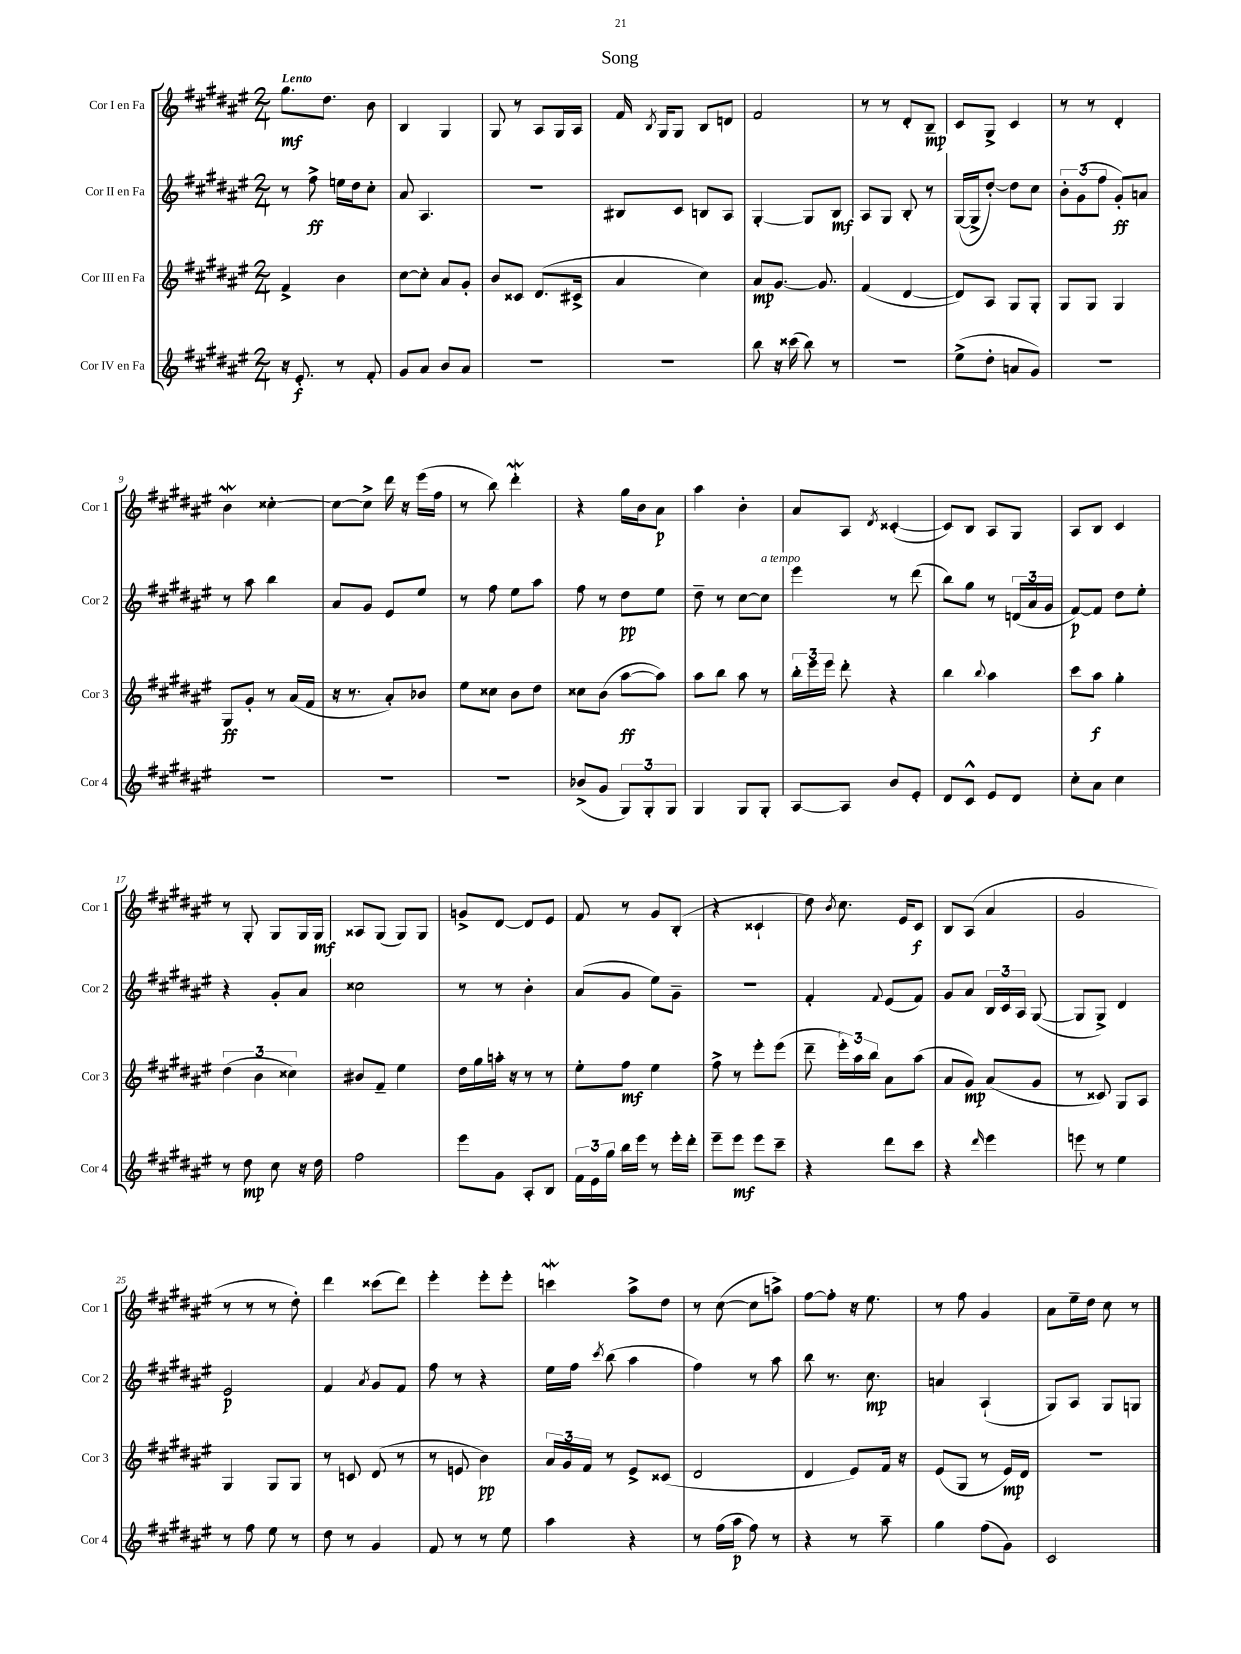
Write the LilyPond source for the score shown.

\header { title = "Song" }
<<
\new StaffGroup <<
\new Staff = "s0" \with { instrumentName = "Cor I en Fa" shortInstrumentName = "Cor 1" } {
    \clef treble \key fis \major \numericTimeSignature \time 2/4 \tempo "Lento"
    \autoBeamOff gis''8.[\mf dis''8.] b'8 |
    b4 gis4 |
    gis8 r8 ais8[ gis16 ais16] |
    fis'16 \acciaccatura { b8 } gis16[ gis8] b8[ d'8] |
    fis'2 |
    r8 r8 dis'8[-. b8]--\mp |
    cis'8[ gis8]-> cis'4 |
    r8 r8 dis'4-. |
    b'4\mordent cisis''4~-. |
    cisis''8[~ cisis''8]-> dis'''16 r16 eis'''16[( fis''16] |
    r8 b''8) dis'''4-.\mordent |
    r4 gis''16[ b'16 ais'8]\p |
    ais''4 b'4-. |
    ais'8[ ais8] \acciaccatura { dis'8 } cisis'4~-.( |
    cisis'8[) b8] ais8[ gis8] |
    ais8[ b8] cis'4 |
    r8 gis8-. gis8[ gis16 gis16]\mf |
    aisis8[ gis8]( gis8[) gis8] |
    g'8[-> dis'8]~ dis'8[ eis'8] |
    fis'8 r8 gis'8[ b8]-.( |
    r4 cisis'4-! |
    dis''8) \acciaccatura { b'8 } cis''8. eis'16[ cis'8]\f |
    b8[ ais8]( ais'4 |
    gis'2 |
    r8 r8 r8 dis''8-.) |
    dis'''4 cisis'''8[( dis'''8]) |
    eis'''4-. eis'''8[-. eis'''8]-. |
    c'''4\mordent ais''8[-> dis''8] |
    r8 cis''8~( cis''8[ a''8]->) |
    fis''8[~ fis''8]-. r16 eis''8. |
    r8 fis''8 gis'4 |
    ais'8[ eis''16-- dis''16] cis''8 r8 \bar "|." |
}
\new Staff = "s1" \with { instrumentName = "Cor II en Fa" shortInstrumentName = "Cor 2" } {
    \clef treble \key fis \major \numericTimeSignature \time 2/4
    \autoBeamOff r8 fis''8->\ff e''16[ dis''16 cis''8]-. |
    ais'8 ais4. |
    r2 |
    bis8[ cis'8] b8[ ais8] |
    gis4~-. gis8[ b8]\mf |
    ais8[ gis8] b8-. r8 |
    gis16[~( gis16-> dis''8]~-.) dis''8[ cis''8] |
    \tuplet 3/2 { b'8[-. gis'8( fis''8] } gis'8[-.\ff) a'8] |
    r8 ais''8 b''4 |
    ais'8[ gis'8] eis'8[ eis''8] |
    r8 fis''8 eis''8[ ais''8] |
    fis''8 r8 dis''8[\pp eis''8] |
    dis''8-- r8 cis''8[~ cis''8]^\markup { \italic "a tempo" } |
    eis'''4 r8 dis'''8( |
    b''8[) gis''8] r8 \tuplet 3/2 { d'16[( ais'16 gis'16] } |
    fis'8[~\p) fis'8] dis''8[ eis''8]-. |
    r4 gis'8[-. ais'8] |
    cisis''2 |
    r8 r8 b'4-. |
    ais'8[( gis'8] eis''8[) gis'8]-- |
    r2 |
    fis'4-. \appoggiatura { fis'8 } eis'8[( fis'8]) |
    gis'8[ ais'8] \tuplet 3/2 { b16[ cis'16 ais16] } gis8~( |
    gis8[ gis8]->) dis'4 |
    eis'2\p |
    fis'4 \acciaccatura { ais'8 } gis'8[ fis'8] |
    fis''8 r8 r4 |
    eis''16[ fis''16] \acciaccatura { cis'''8 } b''8( ais''4 |
    fis''4) r8 ais''8 |
    b''8 r8. cis''8.\mp |
    a'4 ais4-!( |
    gis8[) ais8] gis8[ g8] \bar "|." |
}
\new Staff = "s2" \with { instrumentName = "Cor III en Fa" shortInstrumentName = "Cor 3" } {
    \clef treble \key fis \major \numericTimeSignature \time 2/4
    \autoBeamOff fis'4-> b'4 |
    cis''8[~ cis''8]-. ais'8[ gis'8]-. |
    b'8[ cisis'8] dis'8.[( cis'16]-> |
    ais'4 cis''4) |
    ais'8[\mp gis'8.]~ gis'8. |
    fis'4( dis'4~ |
    dis'8[) ais8] gis8[ gis8]-. |
    gis8[ gis8] gis4 |
    gis8[\ff gis'8]-. r8 ais'16[( fis'16] |
    r16 r8. ais'8[-.) bes'8] |
    eis''8[ cisis''8] b'8[ dis''8] |
    cisis''8[ b'8]( ais''8[~\ff ais''8]) |
    ais''8[ b''8] ais''8 r8 |
    \tuplet 3/2 { b''16[-. eis'''16 eis'''16] } dis'''8-. r4 |
    b''4 \appoggiatura { b''8 } ais''4 |
    cis'''8[ ais''8]\f gis''4-. |
    \tuplet 3/2 { dis''4( b'4 cisis''4) } |
    bis'8[ fis'8]-- eis''4 |
    dis''16[ gis''16 a''16]-. r16 r8 r8 |
    eis''8[-. fis''8]\mf eis''4 |
    fis''8-> r8 eis'''8[-. eis'''8]( |
    dis'''8-- \tuplet 3/2 { eis'''16[-.) ais''16 b''16] } ais'8[ ais''8]( |
    ais'8[ gis'8]\mp) ais'8[( gis'8] |
    r8 cisis'8) gis8[ ais8] |
    gis4 gis8[ gis8] |
    r8 c'8 dis'8( r8 |
    r8 e'8 b'4\pp) |
    \tuplet 3/2 { ais'16[ gis'16 fis'16] } r8 eis'8[-> cisis'8]( |
    dis'2 |
    dis'4 eis'8[) fis'16] r16 |
    eis'8[( gis8] r8 eis'16[\mp) dis'16] |
    R2 \bar "|." |
}
\new Staff = "s3" \with { instrumentName = "Cor IV en Fa" shortInstrumentName = "Cor 4" } {
    \clef treble \key fis \major \numericTimeSignature \time 2/4
    \autoBeamOff r16 eis'8.-.\f r8 fis'8-. |
    gis'8[ ais'8] b'8[ ais'8] |
    R2 |
    R2 |
    b''8 r16 cisis'''16( b''8) r8 |
    r2 |
    eis''8[->( dis''8]-. a'8[ gis'8]) |
    R2 |
    R2 |
    R2 |
    R2 |
    bes'8[->( gis'8] \tuplet 3/2 { gis8[) gis8-. gis8] } |
    gis4 gis8[ gis8]-. |
    ais8[~ ais8] b'8[ eis'8]-. |
    dis'8[ cis'8]-^ eis'8[ dis'8] |
    cis''8[-. ais'8] cis''4 |
    r8 dis''8\mp cis''8 r16 dis''16 |
    fis''2 |
    eis'''8[ gis'8] ais8[-. b8] |
    \tuplet 3/2 { fis'16[ eis'16 gis''16] } b''16[ eis'''16] r8 eis'''16[-. dis'''16]-. |
    eis'''8[-- eis'''8]\mf eis'''8[ cis'''8]-- |
    r4 dis'''8[ cis'''8] |
    r4 \grace { dis'''16 } eis'''4 |
    e'''8 r8 eis''4 |
    r8 fis''8 eis''8 r8 |
    dis''8 r8 gis'4 |
    fis'8 r8 r8 eis''8 |
    ais''4 r4 |
    r8 fis''16[( ais''16]\p fis''8) r8 |
    r4 r8 ais''8-- |
    gis''4 fis''8[( gis'8]) |
    cis'2 \bar "|." |
}
>>
>>
